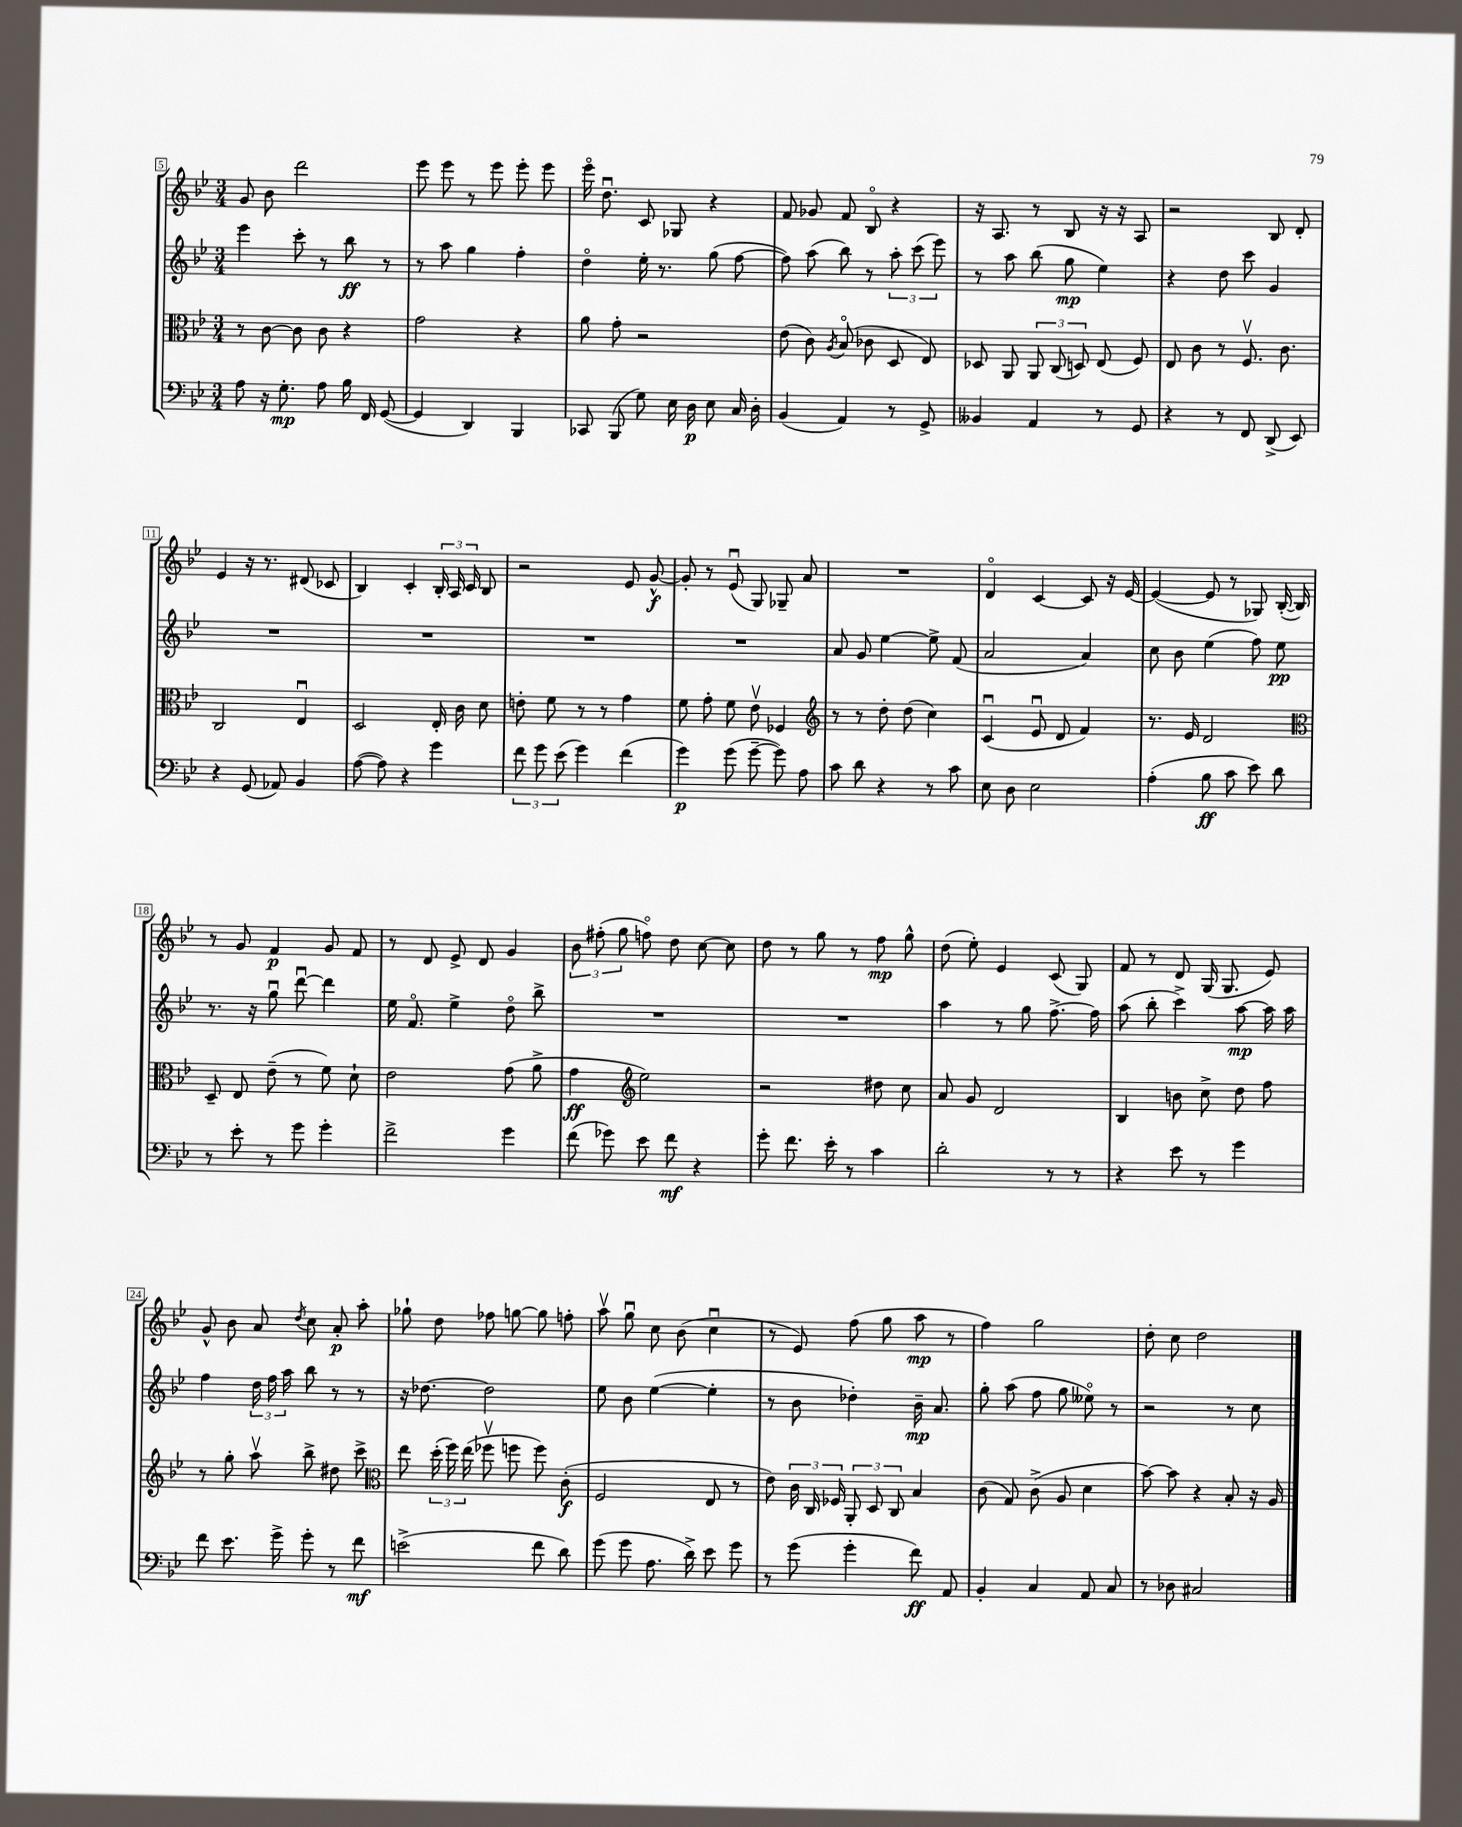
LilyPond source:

<<
\new StaffGroup <<
\new Staff = "s0" {
    \clef treble \key bes \major \numericTimeSignature \time 3/4
    \autoBeamOff g'8 bes'8 d'''2 |
    ees'''8 ees'''8 r8 ees'''8 ees'''8-. ees'''8 |
    ees'''16\flageolet d''8.\downbow c'8 ges8 r4 |
    f'8 ges'8 f'8 bes8\flageolet r4 |
    r16 a8. r8 bes8 r16 r16 a8 |
    r2 bes8 d'8-. |
    ees'4 r16 r8. dis'8( ces'8 |
    bes4) c'4-. \tuplet 3/2 { bes16-. a16 c'16 } bes8 |
    r2 ees'8 g'8~-^\f |
    g'8-. r8 ees'8\downbow( g8) ges8-- a'8 |
    R2. |
    d'4\flageolet c'4~ c'8 r16 ees'16~ |
    ees'4~( ees'8 r8 ges8) bes16~-.( bes16) |
    r8 g'8 f'4\p g'8 f'8 |
    r8 d'8 ees'8-> d'8 g'4 |
    \tuplet 3/2 { bes'8 fis''8-.( g''8 } f''8\flageolet) d''8 c''8~ c''8 |
    d''8 r8 g''8 r8 f''8\mp g''8-^ |
    d''8( ees''8-.) ees'4 c'8( g8) |
    f'8 r8 d'8 g16( g8. ees'8) |
    g'8-^ bes'8 a'8 \acciaccatura { d''8 } c''8 a'8-.\p a''8-. |
    ges''8-! d''8 fes''8 g''8~ g''8 f''8-. |
    a''8\upbow g''8\downbow c''8 bes'8( c''4\downbow |
    r8 ees'8) f''8( g''8 a''8\mp r8 |
    f''4) g''2 |
    d''8-. c''8 d''2 \bar "|." |
}
\new Staff = "s1" {
    \clef treble \key bes \major \numericTimeSignature \time 3/4
    \autoBeamOff ees'''4 c'''8-. r8 bes''8\ff r8 |
    r8 a''8 g''4 f''4-. |
    d''4\flageolet ees''16-. r8. g''8( f''8~ |
    f''8) a''8( bes''8) r8 \tuplet 3/2 { a''8-. c'''8( ees'''8) } |
    r8 a''8 bes''8( g''8\mp ees''4) |
    r4 d''8 c'''8 g'4 |
    R2. |
    R2. |
    R2. |
    R2. |
    a'8 g'8 ees''4~ ees''8-> f'8( |
    a'2 a'4) |
    c''8 bes'8 ees''4( f''8) ees''8\pp |
    r8. r16 g''8\downbow d'''8~\downbow d'''4 |
    ees''16 f'8.\flageolet ees''4-> d''8\flageolet bes''8-> |
    R2. |
    R2. |
    a''4 r8 g''8 f''8.~-> f''16 |
    a''8( bes''8-. c'''4->) a''8~\mp a''16 a''16 |
    f''4 \tuplet 3/2 { d''16 f''16 a''16 } bes''8 r8 r8 |
    r16 des''8.~ des''2 |
    ees''8 bes'8 ees''4~( ees''4-. |
    r8 bes'8 des''4-.) bes'16--\mp a'8. |
    g''8-. a''8( f''8 g''8 eeses''8\flageolet) r8 |
    r2 r8 c''8 \bar "|." |
}
\new Staff = "s2" {
    \clef alto \key bes \major \numericTimeSignature \time 3/4
    \autoBeamOff r8 c'8~ c'8 c'8 r4 |
    g'2 r4 |
    a'8 g'8-. r2 |
    ees'8( c'8) \acciaccatura { a8 } bes8\flageolet( ces'8 d8 ees8) |
    des8 a,8 \tuplet 3/2 { a,8 c8( d8) } ees8( f8) |
    ees8 c'8 r8 f8.\upbow c'8. |
    c2 ees4\downbow |
    d2 ees16-. c'16 d'8 |
    e'8-. f'8 r8 r8 g'4 |
    f'8 g'8-. f'8 ees'8\upbow fes4 |
    \clef treble r8 r8 d''8-. d''8( c''4) |
    c'4\downbow( ees'8\downbow d'8 f'4) |
    r8. ees'16 d'2 |
    \clef alto d8-- ees8 ees'8--( r8 f'8) d'8-! |
    ees'2 g'8( a'8-> |
    g'4\ff \clef treble ees''2) |
    r2 dis''8 c''8 |
    a'8 g'8 d'2 |
    bes4 b'8 c''8-> d''8 f''8 |
    r8 g''8-. a''8\upbow bes''8-> dis''8 c'''8-> |
    \clef alto ees''8 \tuplet 3/2 { d''16-.( f''16) ees''16( } fes''8\upbow f''8 f''8) c'8-.\f( |
    f2 ees8 r8 |
    ees'8) \tuplet 3/2 { c'16 c16 fes16 } \tuplet 3/2 { a,8-. d8 c8 } bes4 |
    c'8( g8) c'8->( a8 d'4 |
    bes'8~) bes'8 r4 bes8-. r16 a16 \bar "|." |
}
\new Staff = "s3" {
    \clef bass \key bes \major \numericTimeSignature \time 3/4
    \autoBeamOff a8 r16 g8.-.\mp a8 bes16 f,16 g,8~( |
    g,4 d,4) bes,,4 |
    ces,8 bes,,8( g8) ees16 d16\p ees8 c16 d16-. |
    bes,4( a,4) r8 g,8-> |
    beses,4 a,4 r8 g,8 |
    r4 r8 f,8 d,8->( ees,8) |
    r4 g,8( aes,8) bes,4 |
    a8~( a8) r4 g'4 |
    \tuplet 3/2 { f'8 g'8 ees'8( } g'4) f'4( |
    g'4\p) g'8( g'8~-- g'8) a8 |
    c'8 d'8 r4 r8 c'8 |
    ees8 d8 ees2 |
    a4-.( bes8\ff c'8 ees'8) d'8 |
    r8 ees'8-. r8 g'8 g'4-. |
    f'2-> g'4 |
    f'8( ges'8) ees'8 f'8\mf r4 |
    g'8-. f'8. ees'16-. r8 c'4 |
    d'2-. r8 r8 |
    r4 ees'8 r8 g'4 |
    f'8 ees'8. g'16-> g'8-. r8 f'8\mf |
    e'2->( f'8 d'8) |
    g'8( g'8 a8. d'16->) ees'8 g'8 |
    r8 g'8( g'4-. f'8\ff) a,8 |
    bes,4-. c4 a,8 c8 |
    r8 des8 cis2 \bar "|." |
}
>>
>>
\layout { \context { \Score currentBarNumber = #5 \override BarNumber.stencil = #(make-stencil-boxer 0.1 0.3 ly:text-interface::print) } }
